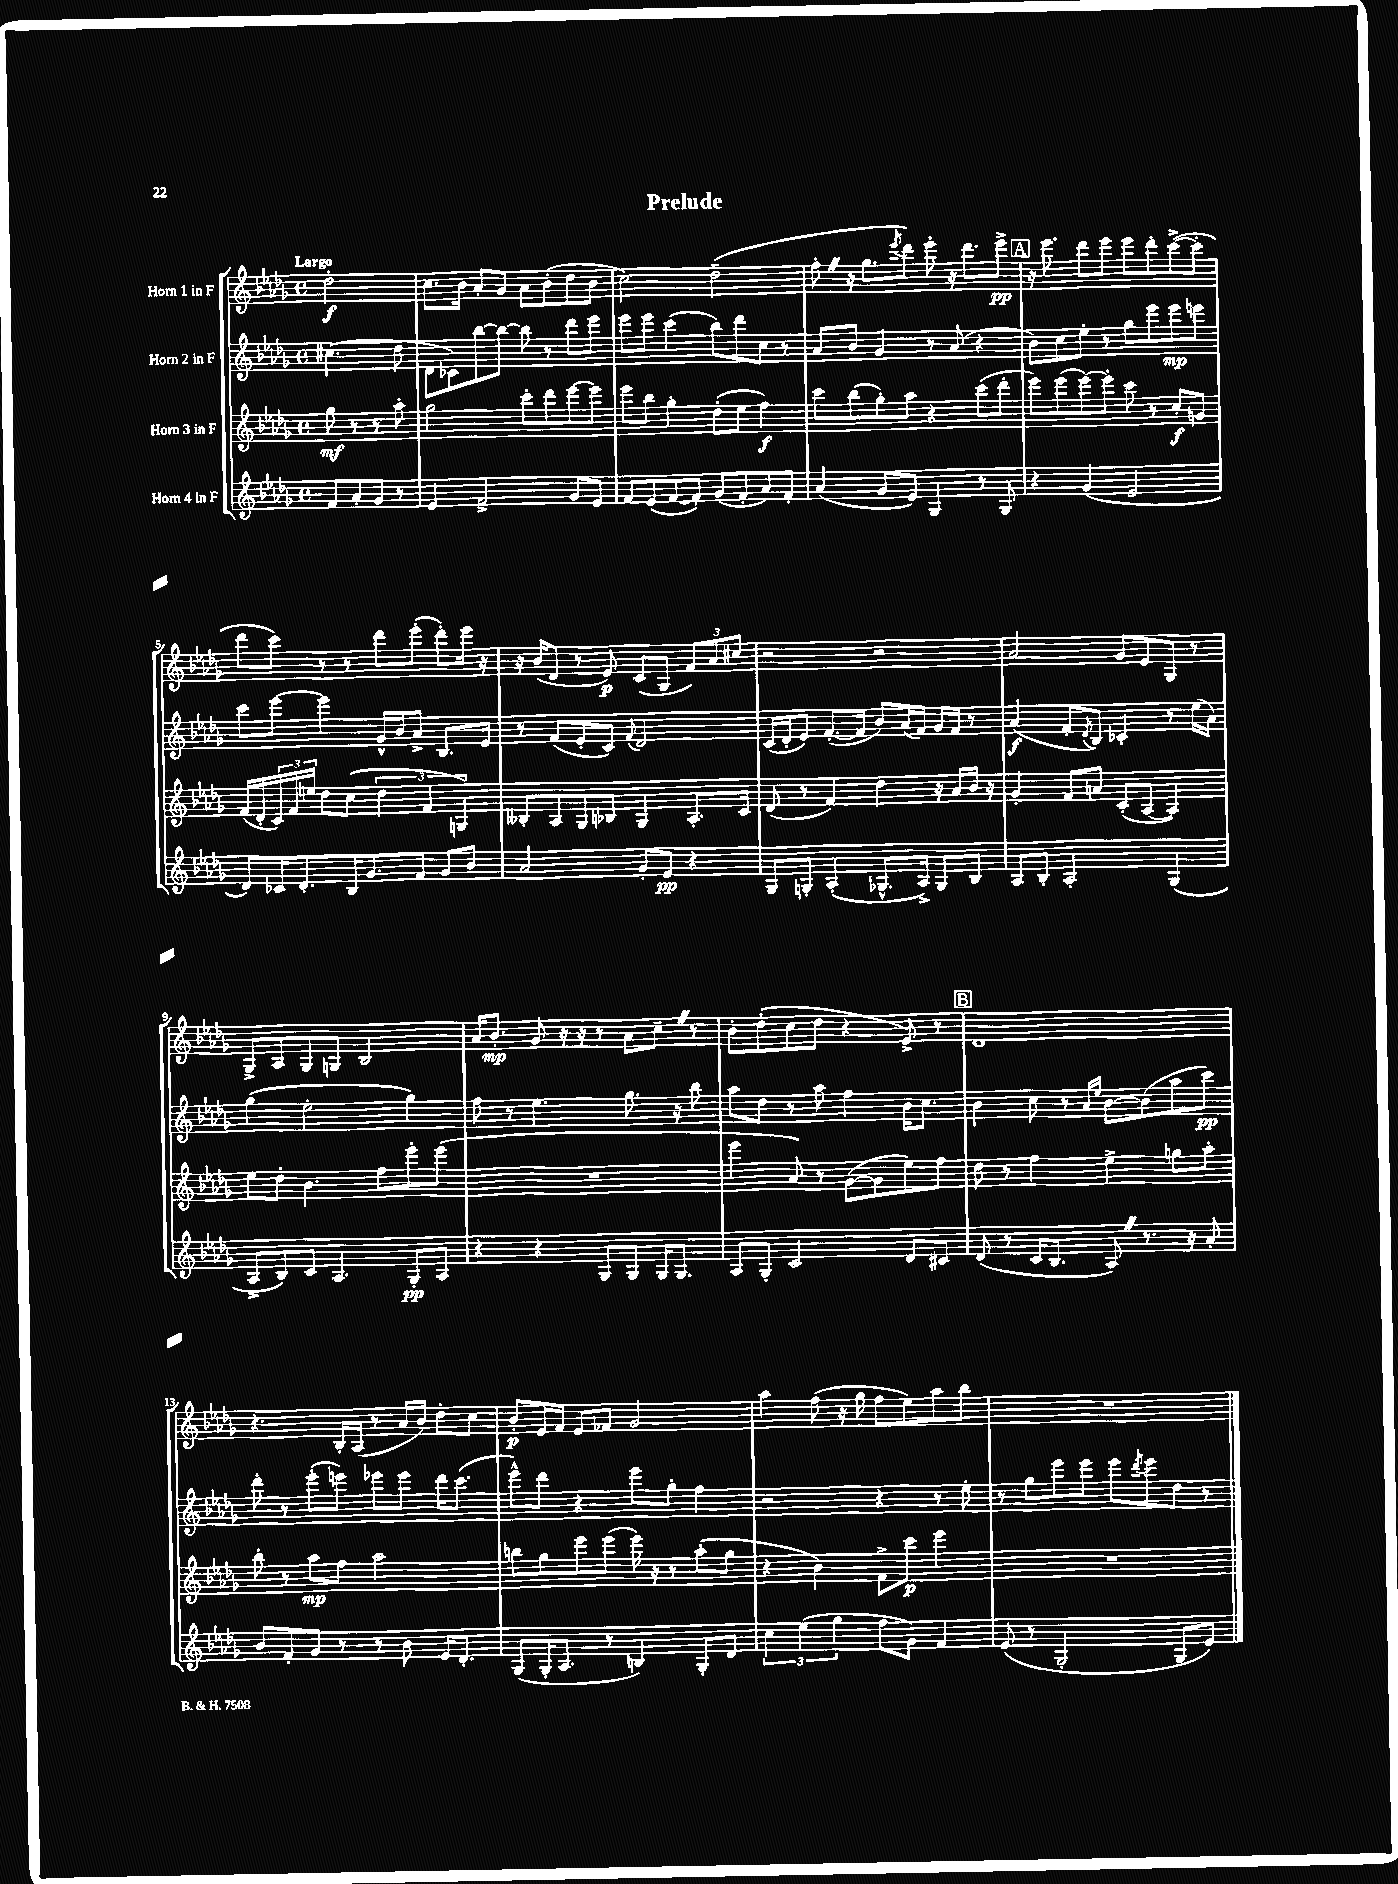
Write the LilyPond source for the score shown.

\header { title = "Prelude" }
<<
\new StaffGroup <<
\new Staff = "s0" \with { instrumentName = "Horn 1 in F" } {
    \clef treble \key des \major \defaultTimeSignature \time 4/4 \partial 2 \tempo "Largo"
    des''2-.\f |
    c''8. bes'16 aes'8-. ges'8 aes'8 bes'8-.( des''8 bes'8 |
    c''2) des''2--( |
    f''8-. \once \override BreathingSign.text = \markup { \musicglyph "scripts.caesura.straight" } \breathe r16 ges''8. \acciaccatura { ees'''8 } des'''8) ees'''8-. r16 des'''8. ees'''8->\pp |
    \mark \markup { \box "A" } r16 ees'''8. des'''8 ees'''8 ees'''8 des'''8-. c'''8~->( c'''8-. |
    des'''8 c'''8) r8 r8 des'''8 ees'''8-.( des'''8-.) ees'''16 r16 |
    r16 bes'16( des'8 r8 ees'8\p) c'8( ges8 \tuplet 3/2 { f'8) aes'8 cis''8 } |
    r2 r2 |
    aes'2 ges'8 ees'8 ges8 r8 |
    ges8-> aes8 ges8 g8 bes2 |
    aes'16 bes'8.-.\mp ges'8 r16 r16 r8 aes'8 c''8-- \once \override BreathingSign.text = \markup { \musicglyph "scripts.caesura.straight" } \breathe r8 |
    bes'8-. des''8-.( c''8 des''8 r4 ees'8->) r8 |
    \mark \markup { \box "B" } des'1 |
    r4. bes16-. aes16( r8 aes'16 bes'16) des''8-. c''8 |
    bes'8-.\p ees'16 f'16 ees'8 fes'8 ges'2 |
    aes''4 f''8( r16 ges''16 f''8 ees''8) aes''8 bes''8 |
    R1 \bar "|." |
}
\new Staff = "s1" \with { instrumentName = "Horn 2 in F" } {
    \clef treble \key des \major \defaultTimeSignature \time 4/4 \partial 2
    cis''4.( des''8 |
    des'8 ces'8) bes''8~ bes''8~ bes''8 r8 des'''8 ees'''8 |
    ees'''8 ees'''8 c'''4( bes''8) des'''8 c''8 r8 |
    aes'8 bes'8 ges'4 r8 aes'8( r4 |
    \mark \markup { \box "A" } bes'8) c''8 ees''8-. r8 ges''8 ees'''8 ees'''8\mp e'''8 |
    c'''8 ees'''8~ ees'''4 ges'16-^ bes'16 aes'8-> bes8. ees'16 |
    r8 f'8( ees'8-. c'8) \appoggiatura { f'8 } des'2 |
    c'16( des'16-. ees'8) f'8.~-.( f'16 bes'8) aes'16( f'16) ges'16 f'16 r8 |
    aes'4\f( f'8-. \acciaccatura { des'8 } bes8) ces'4-. r8 ees''16( aes'16) |
    ges''4( ees''2-. ges''4) |
    f''8 r8 ees''4. ges''8. r16 bes''8 |
    aes''8 des''8 r8 aes''8 f''4 bes'16 c''8. |
    \mark \markup { \box "B" } bes'4 c''8 r8 \grace { aes'16 ees''16 } bes'8~ bes'8( aes''8 c'''8\pp) |
    des'''8-. r8 ees'''8-.( e'''8) ees'''8 ees'''8 des'''16 c'''8.( |
    ees'''8-^) des'''8 r4 ees'''8 ges''8-. f''4 |
    r2 r4 r8 ees''8-. |
    r8 ges''8 ees'''8 ees'''8 ees'''8 \acciaccatura { des'''8 } ees'''8 des''8 r8 \bar "|." |
}
\new Staff = "s2" \with { instrumentName = "Horn 3 in F" } {
    \clef treble \key des \major \defaultTimeSignature \time 4/4 \partial 2
    ges''8\mf r8 r8 aes''8-. |
    ges''2 c'''8-. des'''8 ees'''8~ ees'''8 |
    ees'''8 bes''8 ges''4-. des''8-.( ees''8 f''4\f) |
    c'''8 bes''8( ges''8-.) aes''8 r4 c'''8( des'''8-. |
    \mark \markup { \box "A" } ees'''8) ees'''8( ees'''8~) ees'''8-. c'''8 r8 c''8-.\f g'8 |
    f'16( des'16-. \tuplet 3/2 { c'16) f'16 e''16 } des''8 c''8( \tuplet 3/2 { des''4 f'4 g4) } |
    beses8-. aes8 ges8 bes8 ges4 aes8.-. c'16 |
    des'8( r8 f'4) des''4 r16 aes'16 bes'16 r16 |
    ges'4-. f'8 a'8 c'8-.( aes8~ aes4) |
    ees''8 des''8-. bes'4. f''8 ees'''8-. ees'''8( |
    R1 |
    ees'''4 aes'8) r8 ges'8~( ges'8 ees''8) f''8 |
    \mark \markup { \box "B" } des''8 r8 f''4 ees''4-> g''8 aes''8-. |
    bes''8-. r8 aes''8\mp f''8 aes''2 |
    b''8 ges''8 ees'''8 ees'''8( ees'''16) r16 r8 aes''8-.( ges''8 |
    r4 bes'4) f'8-> c'''8\p ees'''4 |
    R1 \bar "|." |
}
\new Staff = "s3" \with { instrumentName = "Horn 4 in F" } {
    \clef treble \key des \major \defaultTimeSignature \time 4/4 \partial 2
    f'8 aes'8-. ges'8 r8 |
    ees'4 f'2-> ges'8 ees'8 |
    f'8 ees'8( f'8~ f'8-.) ges'8( f'8-. aes'8) f'8-. |
    aes'4( ges'8 ees'8) ges4 r8 ges8 |
    \mark \markup { \box "A" } r4 ges'4( ees'2 |
    des'8) ces'16 des'8.-. bes16 ges'8. f'8 ges'8 bes'8 |
    aes'2 ges'8-. ees'8\pp r4 |
    ges8 g8-. aes4-.( ges8.-^ aes16->) ges8 bes8 |
    aes8 bes8-. aes2-. ges4( |
    aes8-> bes8) c'8 aes4. ges8-.\pp aes8 |
    r4 r4 ges8 ges8 ges16 ges8. |
    aes8 ges8-. c'2 des'8 cis'8 |
    \mark \markup { \box "B" } des'8( r8 c'16 bes8. aes8) \once \override BreathingSign.text = \markup { \musicglyph "scripts.caesura.straight" } \breathe r8. r16 aes'8-. |
    bes'8 f'8-. ges'8 r8 r8 bes'8 ees'16 des'8.-. |
    ges8( ges16-. aes8. r8 b4) ges8-. des'8 |
    \tuplet 3/2 { c''4 ees''4( ges''4 } f''8 ges'8) f'4 |
    ees'8( r8 ges2-. ges8 ees'8) \bar "|." |
}
>>
>>
